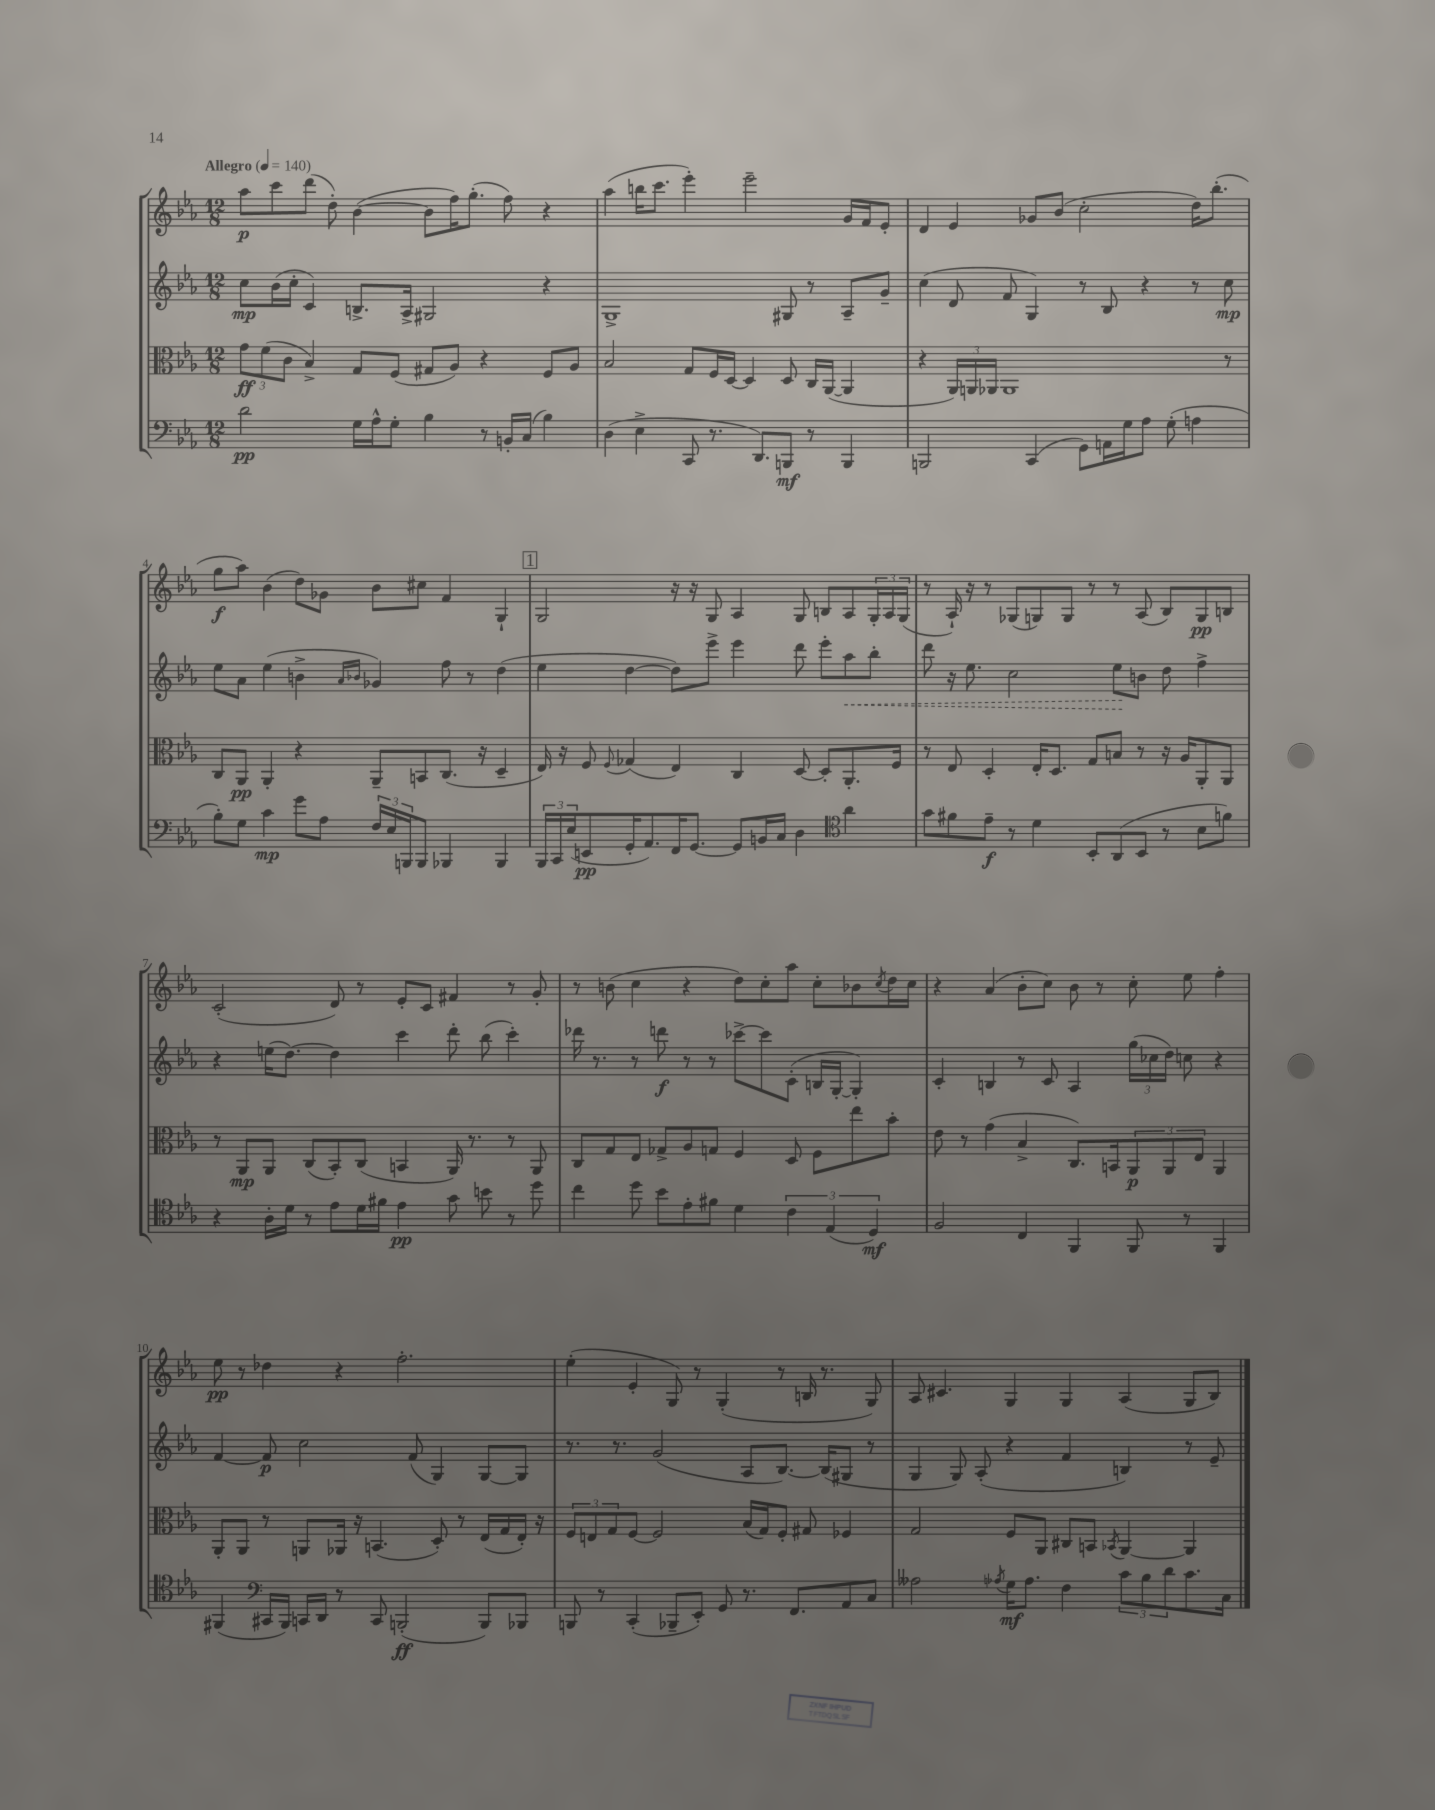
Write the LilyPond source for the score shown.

<<
\new StaffGroup <<
\new Staff = "s0" {
    \clef treble \key ees \major \numericTimeSignature \time 12/8 \tempo "Allegro" 4 = 140
    aes''8\p c'''8 d'''8( d''8-.) bes'4~( bes'8 f''16) g''8.-.( f''8) r4 |
    aes''4( b''16 c'''8. ees'''4-.) ees'''2-- g'16 f'16 ees'8-. |
    d'4 ees'4 ges'8 bes'8( c''2-. d''16) bes''8.-.( |
    g''8\f aes''8) bes'4( d''8) ges'8 bes'8 cis''8 f'4 g4-! |
    \mark \markup { \box "1" } g2 r16 r16 g8 aes4 g8 b8 aes8 \tuplet 3/2 { g16-. aes16 g16( } |
    r8 aes16-!) r16 r8 ges8( g8) g8 r8 r8 aes8( bes8) g8\pp b8 |
    c'2-.( d'8) r8 ees'8-. c'8 fis'4 r8 g'8-. |
    r8 b'8( c''4 r4 d''8) c''8-. aes''8 c''8-. bes'8 \acciaccatura { c''8 } d''16 c''16 |
    r4 aes'4( bes'8-. c''8) bes'8 r8 c''8-. ees''8 f''4-. |
    ees''8\pp r8 des''4 r4 f''2.-. |
    ees''4-.( ees'4-. g8) r8 g4-.( r8 b16 r8. g8) |
    aes8 cis'4. g4 g4 aes4( g8 bes8) \bar "|." |
}
\new Staff = "s1" {
    \clef treble \key ees \major \numericTimeSignature \time 12/8
    c''8\mp bes'16( c''16-. c'4) b8.-> aes16-> gis2 r4 |
    g1-> gis8 r8 aes8-- g'8-- |
    c''4( d'8 f'8 g4) r8 bes8 r4 r8 c''8\mp |
    ees''8 aes'8 ees''4( b'4-> \grace { aes'16 bes'16 } ges'4) f''8 r8 d''4( |
    \mark \markup { \box "1" } ees''4 d''4~ d''8) ees'''8-> ees'''4 d'''8 ees'''8-. \once \override Hairpin.style = #'dashed-line aes''8\< bes''8-. |
    d'''8 r16 ees''8. c''2 ees''8\! b'8 d''8 f''4-> |
    r4 e''16( d''8.~) d''4 c'''4 d'''8-. bes''8( c'''4-.) |
    des'''16 r8. r8 d'''8\f r8 r8 ces'''8~-> ces'''8 c'8-.( b16 g16~-. g4-.) |
    c'4-. b4 r8 c'8 aes4 \tuplet 3/2 { g''16( ces''16 d''16) } c''8 r4 |
    f'4~ f'8\p c''2 f'8( g4) g8~ g8 |
    r8. r8. g'2( aes8 bes8.~) bes16( gis8 r8 |
    g4 g8) aes8-.( r4 f'4 b4) r8 ees'8-- \bar "|." |
}
\new Staff = "s2" {
    \clef alto \key ees \major \numericTimeSignature \time 12/8
    \tuplet 3/2 { g'8\ff f'8( c'8 } bes4->) g8 f8( gis8 aes8) r4 f8 aes8 |
    bes2 g8 f16 d16~ d4 d8 c16 aes,16~( aes,4 |
    r4 \tuplet 3/2 { aes,16) a,16 aes,16 } aes,1 r8 |
    c8 aes,8\pp aes,4-. r4 aes,8-- b,8 c8.( r16 d4-- |
    \mark \markup { \box "1" } ees16) r16 f8 \appoggiatura { f8 } ges4( ees4) c4 d8~ d8-. aes,8.-. f16 |
    r8 ees8 d4-. ees16-. d8. g8 b8 r8 r16 aes16 aes,8-. aes,8 |
    r8 aes,8\mp aes,8 c8( bes,8-.) c8( b,4 aes,16) r8. r8 aes,8 |
    c8 g8 ees8 ges8-> aes8 g8 f4 d8 f8 ees''8 bes'8-. |
    ees'8 r8 g'4( bes4-> c8.) b,16 \tuplet 3/2 { aes,8\p aes,8 ees8 } aes,4 |
    aes,8-. aes,8 r8 a,8 aes,16 r16 b,4.( d8-.) r8 ees16( g16 ees16-.) r16 |
    \tuplet 3/2 { f8 e8 g8 } f8~ f2 bes16( g16) f8-. gis8 fes4 |
    g2 f8 aes,8 cis8 b,8 \acciaccatura { bes,8 } aes,4~ aes,4 \bar "|." |
}
\new Staff = "s3" {
    \clef bass \key ees \major \numericTimeSignature \time 12/8
    d'2\pp g16 aes16-^ g8-. bes4 r8 b,16-. c16( bes4) |
    d4( ees4-> c,8 r8. d,8.) b,,8\mf r8 b,,4 |
    b,,2 c,4( g,8) a,16 g16 aes8 g8-.( a4 |
    bes8-.) g8 c'4\mp g'8 aes8 \tuplet 3/2 { f16 ees16 b,,16 } b,,8 bes,,4 bes,,4 |
    \mark \markup { \box "1" } \tuplet 3/2 { bes,,16 c,16 ees16( } e,8\pp g,16-. aes,8.) f,16 g,8.~ g,8 b,16 c16 d4 \clef tenor aes'4 |
    g'8 fis'8 ees'8--\f r8 d'4 bes,8-. aes,8( bes,8 r8 bes8 f'8) |
    r4 aes16-. d'16 r8 ees'8 d'16 fis'16 ees'4\pp g'8 b'8 r8 d''8 |
    c''4 d''8 bes'8 ees'8-. fis'8 d'4 \tuplet 3/2 { c'4 ees4( d4\mf) } |
    f2 c4 f,4 f,8 r8 f,4 |
    fis,4( \clef bass cis,16 bes,,16) c,16 d,16 r8 c,8 b,,2-.\ff( b,,8) bes,,8 |
    b,,8 r8 c,4-.( bes,,8-- ees,8-.) g,8 r8. f,8. aes,8 c8 |
    aeses2 \acciaccatura { aes8 } g16\mf aes8. f4 \tuplet 3/2 { c'8 bes8 d'8 } c'8. c16 \bar "|." |
}
>>
>>
